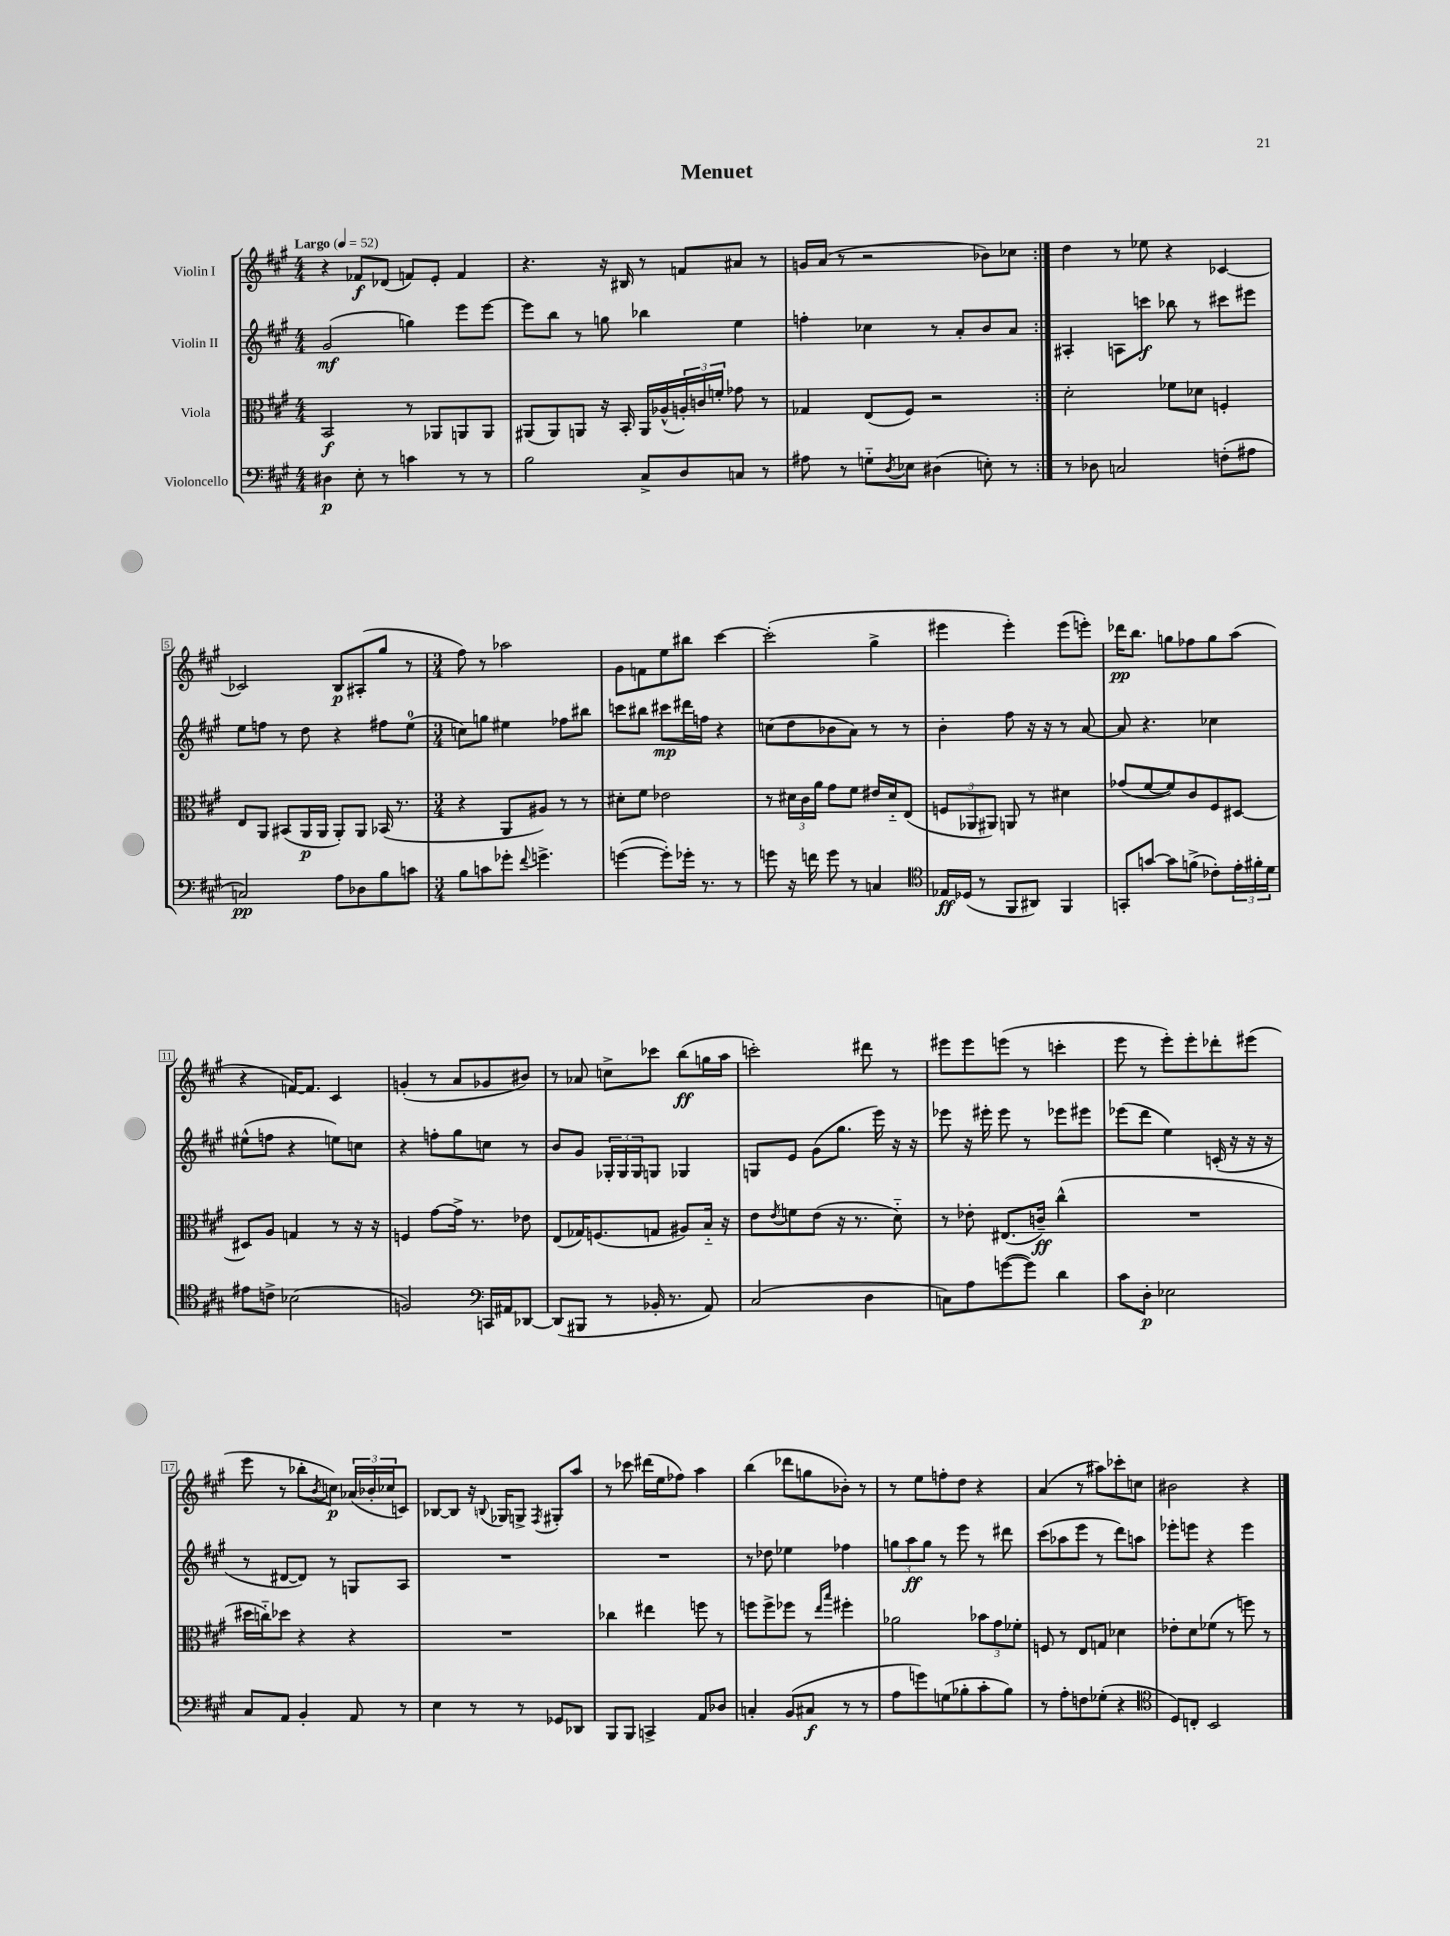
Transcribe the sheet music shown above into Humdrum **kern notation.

**kern	**kern	**kern	**kern
*staff4	*staff3	*staff2	*staff1
*clefF4	*clefC3	*clefG2	*clefG2
*k[f#c#g#]	*k[f#c#g#]	*k[f#c#g#]	*k[f#c#g#]
*M4/4	*M4/4	*M4/4	*M4/4
*MM52	*MM52	*MM52	*MM52
4D#	2BB	(2g#	4r
8E'	.	.	8f-
8r	.	.	(8d-
4c	8r	4gg)	8f)
.	8AA-	.	8e'
8r	8AA	8eee	4f
8r	8AA	[8eee	.
=	=	=	=
2B	(8AA#	8eee]	4.r
.	8AA#)	8bb	.
.	8AA	8r	.
.	16r	8gg	16r
.	16BB'	.	16B#
8C#^	16AA	4bb-	8r
.	(16A-^^	.	.
8D	24A')	.	8f
.	24c	.	.
.	24f'	.	.
8C	8g-	4ee	8a#
8r	8r	.	8r
=	=	=	=
8A#	4G-	4ff'	16g
.	.	.	(16a
8r	.	.	8r
8G'~	(8E	4cc-	2r
8qD	.	.	.
8E-	8F#)	.	.
(4D#	2r	8r	.
.	.	8a'	.
8E')	.	8b	8b-)
8r	.	8a	8cc-
=:|!	=:|!	=:|!	=:|!
8r	2d'	4A#'	4dd
8D-	.	.	.
2C	.	8A	8r
.	.	8ccc	8ee-
.	8f-	8bb-	4r
.	8d-	8r	.
(8F'	4F'	8ccc#	[4c-
8A#	.	8eee#	.
=	=	=	=
2C)	8E	8ee	2c-]
.	8AA	8ff	.
.	(8BB#	8r	.
.	16AA	8dd	.
.	16AA	.	.
8A	8AA')	4r	8B
8D-	8AA	.	(8A#'
8B	(16BB-	8ff#	8gg#
.	8.r	.	.
8c	.	(8ee	8r
=	=	=	=
*M3/4	*M3/4	*M3/4	*M3/4
8B	4r	8cc)	8ff#)
8c	.	8gg	8r
8g-'	8AA	4ee#	2aa-
8qqf#	.	.	.
4.g^	8A#)	.	.
.	8r	8ff-	.
.	8r	8bb#	.
=	=	=	=
([4g	8d#'	8ccc	8g#
.	8f#	8bb#	8f
8g'])	2e-	8ccc#	8ee
16g-'	.	16ddd#	8bb#
8.r	.	16ff	.
.	.	4r	[4ccc#
8r	.	.	.
=	=	=	=
8g	8r	(8cc	(2ccc#']
16r	24d#	8dd	.
.	24c#	.	.
16f	.	.	.
.	24a	.	.
8g	8g#	8b-	.
8r	8f#	8a)	.
4C	16e#	8r	4gg#^
.	16d#'~	.	.
.	(8E	8r	.
=	=	=	=
*clefC4	*	*	*
16E-	12F	4b'	4eee#
(16D-	.	.	.
.	12AA-	.	.
8r	.	.	.
.	12AA#)	.	.
8FF#	8AA	8ff#	4eee#')
8AA#)	8r	16r	.
.	.	16r	.
4FF#	4d#	8r	(8eee#
.	.	[8a	8eee')
=	=	=	=
8GG'	(8g-	8a]	16ddd-
.	.	.	8.bb
[8g	[8f#	4.r	.
8g]	8f#])	.	8gg
(8f^	8c#	.	8ff-
8c-')	8F#	4cc-	8gg
24e'	[8D#	.	(8aa
24f#'	.	.	.
24d	.	.	.
=	=	=	=
8e#	8D#]	(8ee#^^	4r
8c^	8A	8ff	.
(2B-	4G	4r	[16f)
.	.	.	8.f]
.	8r	8ee)	4c#
.	16r	8cc	.
.	16r	.	.
=	=	=	=
2F)	4F	4r	(4g'
.	[8g#	8ff'	8r
.	16g#^]	8gg#	8a
.	8.r	.	.
*clefF4	*	*	*
16CC	.	8cc	8g-
16AA#	.	.	.
[8DD-	8e-	8r	8b#)
=	=	=	=
(8DD-]	(8E	8b	8r
8BBB#	16G-)	8g#	8a-
.	(8.F	.	.
8r	.	24G-'	8cc^
.	.	24G-	.
.	.	24G-	.
16BB-'	8G	8G	8ccc-
8.r	.	.	.
.	8A#)	4G-	(8bb
8AA)	16B'~	.	16gg
.	16r	.	16aa
=	=	=	=
(2C#	8e	8G	2ccc')
.	8qe	.	.
.	8f	8e	.
.	(8e	(8g#	.
.	16r	8.gg#	.
.	8.r	.	.
4D	.	.	8ddd#
.	.	16eee)	.
.	8d'~)	16r	8r
.	.	16r	.
=	=	=	=
8C)	8r	8eee-	8eee#
8A	8e-'	16r	8eee#
.	.	16eee#'	.
([8g	(8.E#	8eee#	(8eee
8g])	.	8r	8r
.	16c~)	.	.
4d	(4cc#^^	8eee-	4ccc'
.	.	8eee#	.
=	=	=	=
8c#	2.r	(8eee-	8eee
8D'	.	8ddd	8r
2E-	.	4ee)	8eee')
.	.	.	8eee'
.	.	(16c'	8ddd-'
.	.	16r	.
.	.	16r	(8eee#
.	.	16r	.
=	=	=	=
8C#	16dd#	8r	8eee
.	16cc'~)	.	.
8AA	8dd-	[8d#	8r
4BB'	4r	8d#])	8bb-'
.	.	.	8qb
.	.	8r	8cc)
8AA	4r	8G	(24a-
.	.	.	24b-'
.	.	.	24cc-
8r	.	8A	8c)
=	=	=	=
4E	2.r	2.r	[8B-
.	.	.	8B-]
8r	.	.	16r
.	.	.	8qqB
.	.	.	16G-
8r	.	.	8G^
.	.	.	8qF#
8GG-	.	.	8G#'
8DD-	.	.	8aa
=	=	=	=
8BBB	4cc-	2.r	8r
8BBB	.	.	8ccc-
4CC^	4ee#	.	(16ddd#
.	.	.	16ee
.	.	.	8ff-)
8AA	8ff	.	4aa
8D-	8r	.	.
=	=	=	=
4C'	8ff	8r	(4bb
.	8ff^	8dd-	.
(8BB	8ff-	4ee-	8ddd-
8C#	8r	.	8gg
.	16qqee	.	.
.	16qqbb	.	.
8r	4ff#'	4ff-	8b-')
8r	.	.	8r
=	=	=	=
8A	2a-	12gg	8r
.	.	12aa	.
8g)	.	.	8ee
.	.	12gg	.
(8G	.	8r	8ff'
8B-'	.	8eee	8dd
8c#'	12b-	8r	4r
.	12g#	.	.
8B-)	.	8ddd#	.
.	12f-'	.	.
=	=	=	=
8r	8F	(8ccc#	(4a
8A'	8r	8aa-	.
8F	8E	8eee	8r
(8G-'	8G	8r	8aa#)
4r	4d-	8ddd)	8ccc-'
.	.	8aa	8cc
=	=	=	=
*clefC4	*	*	*
8D)	8e-'	8eee-'	2b#
8C'	8d	8eee	.
2BB	(8f-	4r	.
.	8r	.	.
.	8ff)	4eee	4r
.	8r	.	.
==	==	==	==
*-	*-	*-	*-
